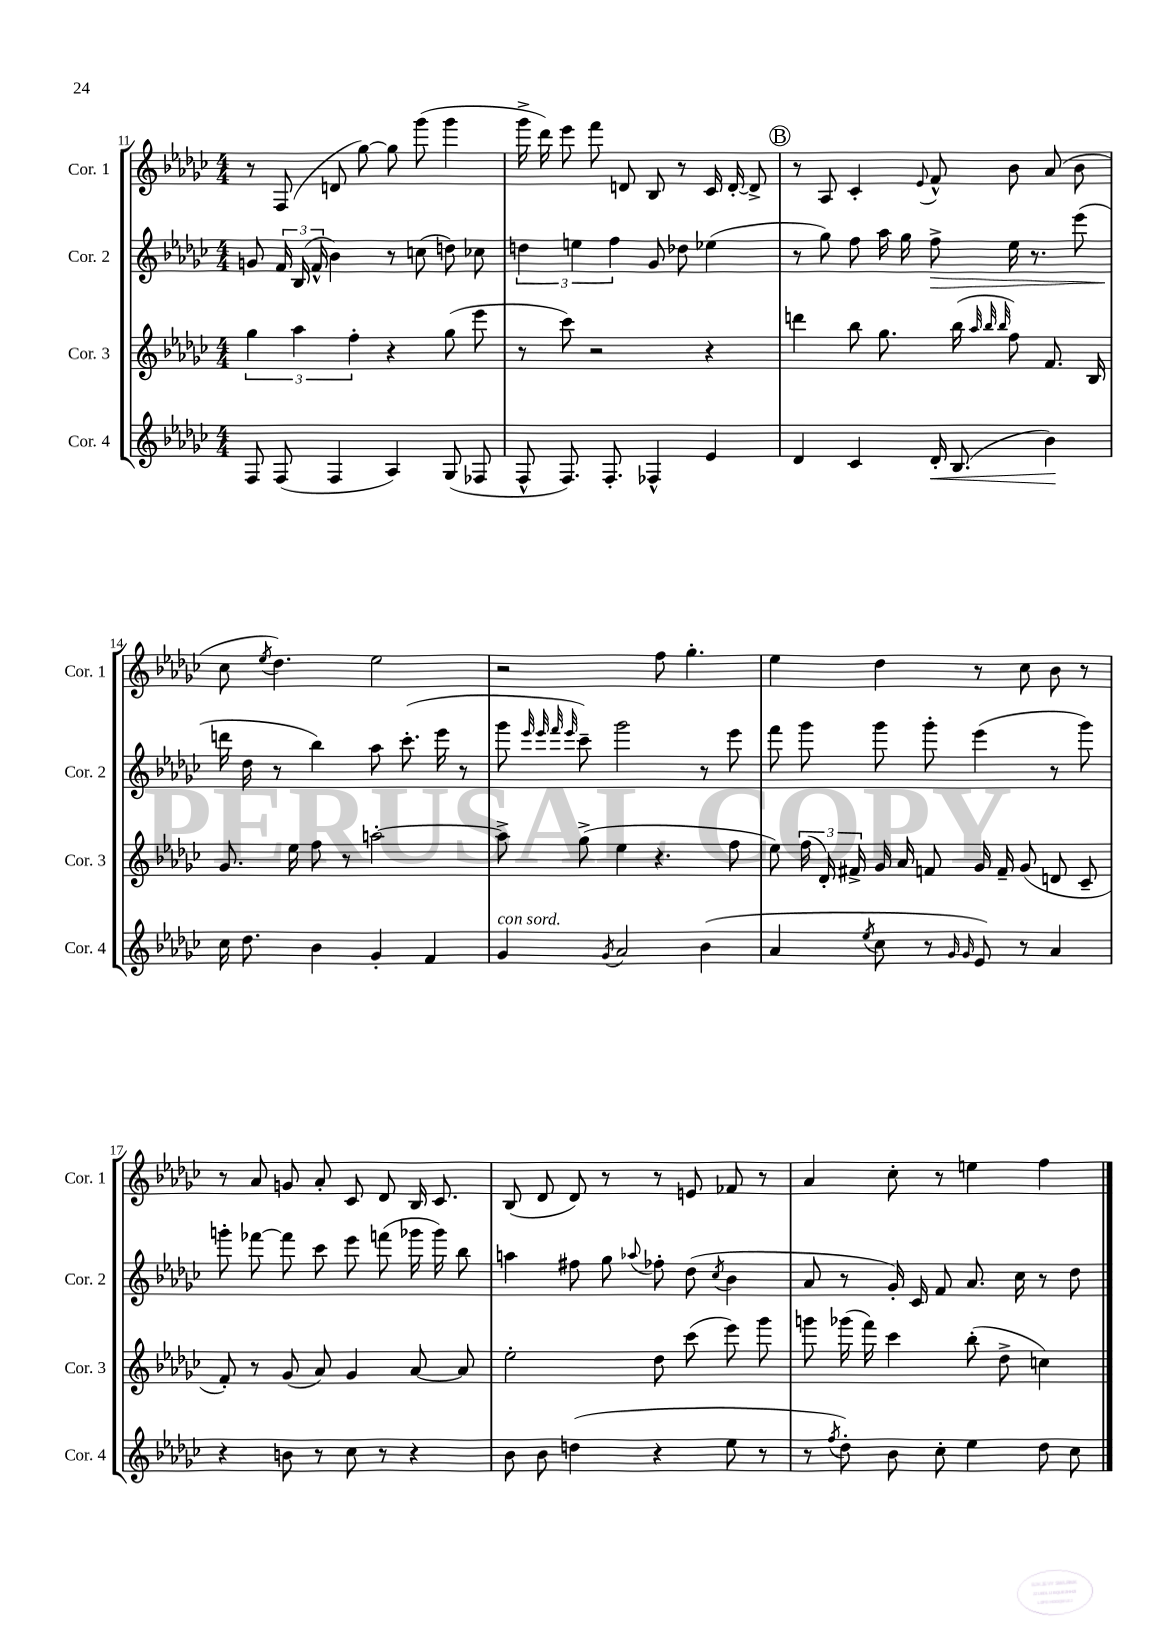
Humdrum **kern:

**kern	**dynam	**kern	**kern	**dynam	**kern
*part4	*part4	*part3	*part2	*part2	*part1
*staff4	*staff4	*staff3	*staff2	*staff2	*staff1
*I"Cor. 4	*	*I"Cor. 3	*I"Cor. 2	*	*I"Cor. 1
*I'Cor. 4	*	*I'Cor. 3	*I'Cor. 2	*	*I'Cor. 1
*clefG2	*	*clefG2	*clefG2	*	*clefG2
*k[b-e-a-d-g-c-]	*	*k[b-e-a-d-g-c-]	*k[b-e-a-d-g-c-]	*	*k[b-e-a-d-g-c-]
*M4/4	*	*M4/4	*M4/4	*	*M4/4
=11	=11	=11	=11	=11	=11
8F/	.	6gg-\	8gn/	.	8r
(8F/	.	.	24f/	.	(8F/
.	.	6aa-\	(24B-/	.	.
.	.	.	24f^^/	.	.
4F/	.	.	4b-\)	.	8dn/
.	.	6ff'\	.	.	.
.	.	.	.	.	[8gg-\)
4A-/)	.	4r	8r	.	8gg-\]
.	.	.	(8ccn\	.	(8ggg-\
(8G-/	.	(8gg-\	8ddn\)	.	4ggg-\
8F-X/	.	8eee-\	8cc-X\	.	.
=12	=12	=12	=12	=12	=12
8F^^/	.	8r	6ddn\	.	16ggg-^\
.	.	.	.	.	16ddd-\)
8.F/)	.	8ccc-\)	.	.	8eee-\
.	.	.	6een\	.	.
.	.	2r	.	.	8fff\
8.F'/	.	.	.	.	.
.	.	.	6ff\	.	.
.	.	.	.	.	8dn/
4F-X^^/	.	.	8g-/	.	8B-/
.	.	.	8dd-X\	.	8r
4e-/	.	4r	(4ee-X\	.	16c-/
.	.	.	.	.	[16d'/
.	.	.	.	.	8d^/]
!!LO:REH:place=s1:t=B
=13	=13	=13	=13	=13	=13
4d-/	.	4dddn\	8r	.	8r
.	.	.	8gg-\)	.	8A-/
4c-/	.	8bb-\	8ff\	.	4c-'/
.	.	8.gg-\	16aa-\	.	.
.	.	.	16gg-\	.	.
.	.	.	.	.	8qqe-/
!	!LO:HP:b	!	!	!LO:HP:b	!
16d-'/	<	.	8ff^\	>	8f^^/
(8.B-/	.	(16bb-\	.	.	.
.	.	32qqaa-/	.	.	.
.	.	32qqbb-/	.	.	.
.	.	32qqbb-/	.	.	.
.	.	8ff\)	16ee-\	.	8b-\
.	.	.	8.r	.	.
4b-\)	.	8.f/	.	.	(8a-/
.	.	.	(8eee-\	.	8b-\
.	.	16B-/	.	.	.
.	[	.	.	.	.
!!LO:LB:g=z
=14	=14	=14	=14	=14	=14
16cc-\	.	8.g-/	16dddn\	.	8cc-\
8.dd-\	.	.	16dd-\	]	.
.	.	.	.	.	8qee-/
.	.	.	8r	.	4.dd-\)
.	.	16ee-\	.	.	.
4b-\	.	8ff\	4bb-\)	.	.
.	.	8r	.	.	.
4g-'/	.	[2aan'\	8aa-\	.	2ee-\
.	.	.	(8.ccc-'\	.	.
4f/	.	.	.	.	.
.	.	.	16eee-\	.	.
.	.	.	8r	.	.
=15	=15	=15	=15	=15	=15
!LO:TX:a:i:t=con sord.	!	!	!	!	!
4g-/	.	8aa^\]	8ggg-\	.	2r
.	.	.	32qqeee-/	.	.
.	.	.	32qqeee-/	.	.
.	.	.	32qqfff/	.	.
.	.	.	32qqeee-/	.	.
.	.	(8gg-^\	8ccc-~\)	.	.
8qg-/	.	.	.	.	.
2a-/	.	4ee-\	2ggg-\	.	.
.	.	4.r	.	.	8ff\
.	.	.	.	.	4.gg-'\
(4b-\	.	.	8r	.	.
.	.	8ff\	8eee-\	.	.
=16	=16	=16	=16	=16	=16
4a-/	.	8ee-\)	8fff\	.	4ee-\
.	.	(24ff\	8ggg-\	.	.
.	.	24d-'/)	.	.	.
.	.	24f#X^/	.	.	.
8qee-/	.	.	.	.	.
8cc-\	.	16g-/	8ggg-\	.	4dd-\
.	.	16a-/	.	.	.
8r	.	8fn/	8ggg-'\	.	.
16qqg-/	.	.	.	.	.
16qqg-/	.	.	.	.	.
8e-/)	.	16g-/	(4eee-\	.	8r
.	.	16f~/	.	.	.
8r	.	(8g-/	.	.	8cc-\
4a-/	.	8dn/	8r	.	8b-\
.	.	8c-~/	8ggg-\)	.	8r
!!LO:LB:g=z
=17	=17	=17	=17	=17	=17
4r	.	8f'/)	8gggn'\	.	8r
.	.	8r	[8fff-X\	.	8a-/
8bn\	.	(8g-/	8fff-\]	.	8gn/
8r	.	8a-/)	8ccc-\	.	8a-'/
8cc-\	.	4g-/	8eee-\	.	8c-/
8r	.	.	(8fffn\	.	8d-/
4r	.	[8a-/	16ggg-X\	.	16B-/
.	.	.	16ggg-\)	.	8.c-/
.	.	8a-/]	8bb-\	.	.
=18	=18	=18	=18	=18	=18
8b-\	.	2ee-'\	4aan\	.	(8B-/
8b-\	.	.	.	.	8d-/
(4ddn\	.	.	8ff#X\	.	8d-/)
.	.	.	8gg-\	.	8r
.	.	.	8qqaa-X/	.	.
4r	.	8dd-\	8ff-X'\	.	8r
.	.	(8ccc-\	(8dd-\	.	8en/
.	.	.	8qcc-/	.	.
8ee-\	.	8eee-\)	4b-\	.	8f-X/
8r	.	8ggg-\	.	.	8r
=19	=19	=19	=19	=19	=19
8r	.	8gggn\	8a-/	.	4a-/
8qff/	.	.	.	.	.
8dd-'\)	.	(16ggg-X\	8r	.	.
.	.	16fff\)	.	.	.
8b-\	.	4ccc-\	16g-'/)	.	8cc-'\
.	.	.	16c-/	.	.
8cc-'\	.	.	8f/	.	8r
4ee-\	.	(8bb-'\	8.a-/	.	4een\
.	.	8dd-^\	.	.	.
.	.	.	16cc-\	.	.
8dd-\	.	4ccn\)	8r	.	4ff\
8cc-\	.	.	8dd-\	.	.
==	==	==	==	==	==
*-	*-	*-	*-	*-	*-
